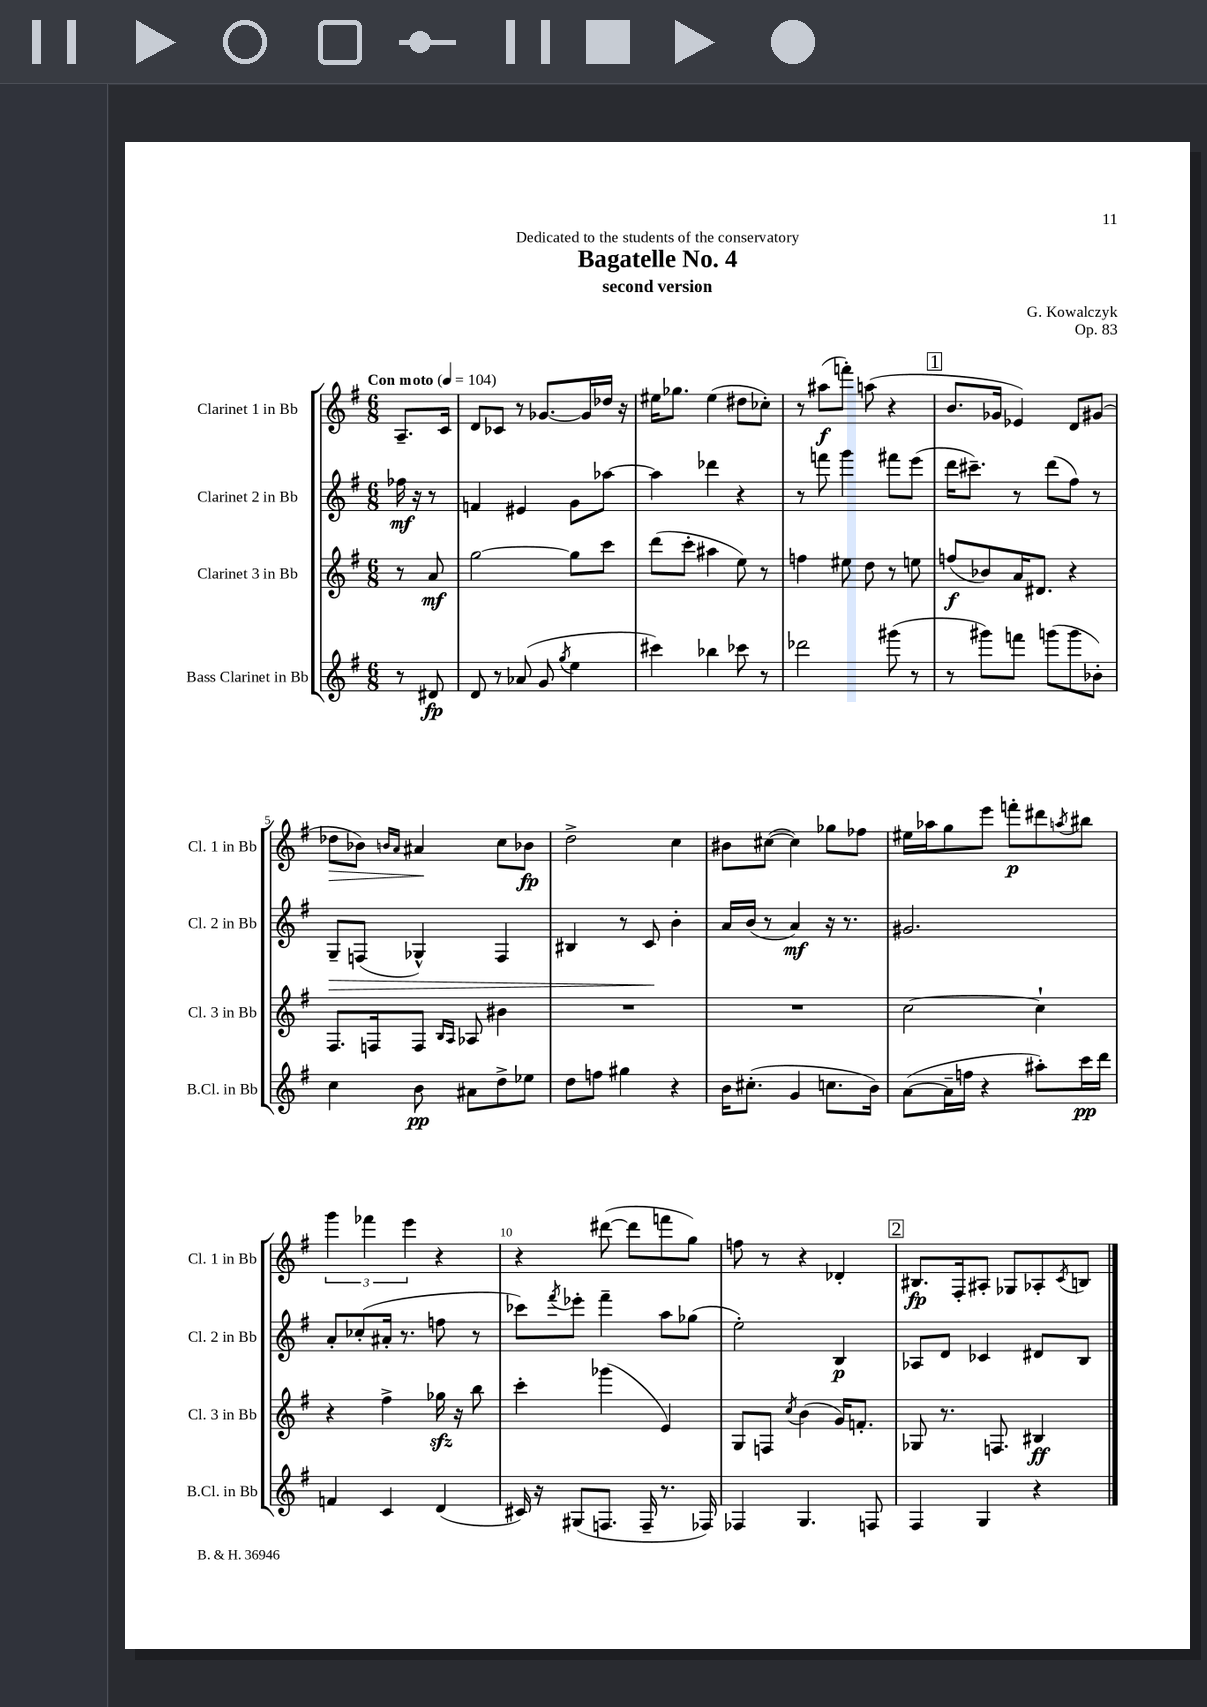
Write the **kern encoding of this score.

**kern	**kern	**kern	**kern
*staff4	*staff3	*staff2	*staff1
*clefG2	*clefG2	*clefG2	*clefG2
*k[f#]	*k[f#]	*k[f#]	*k[f#]
*M6/8	*M6/8	*M6/8	*M6/8
*MM104	*MM104	*MM104	*MM104
8r	8r	16ff-	8.A~
.	.	16r	.
8d#	8a	8r	.
.	.	.	16c
=	=	=	=
8d	[2gg	4f	8d
8r	.	.	8c-
(8a-	.	4e#	8r
8g	.	.	[8.g-
8qgg	.	.	.
4ee	8gg]	8g	.
.	.	.	16g-]
.	8ccc	[8aa-	16dd-
.	.	.	16r
=	=	=	=
4ccc#)	(8ddd	4aa-]	16ee#
.	.	.	8.gg-
.	8ccc'	.	.
4bb-	4aa#	4ddd-	(4ee#
8ccc-	8ee)	4r	8dd#
8r	8r	.	8cc-')
=	=	=	=
2ddd-	4ff	8r	8r
.	.	8fff	(8aa#
.	8ee#	4ggg	8fff')
.	8dd	.	(8aa
(8ggg#	8r	8fff#	4r
8r	8ee	(8eee	.
=	=	=	=
8r	(8ff	16ddd	8.b
.	.	8.ccc#~)	.
8ggg#)	8b-)	.	.
.	.	.	16g-
8fff	16a	8r	4e-)
.	8.d#	.	.
(8ggg	.	(8ddd	.
8ggg	4r	8ff#)	8d
8b-')	.	8r	(8g#
=	=	=	=
4cc	8.F#	8G~	8dd-
.	.	(8F	8b-)
.	16F	.	.
.	.	.	16qqb
.	.	.	16qqa
8b	8F	4G-^^)	4a#
.	16qqB	.	.
.	16qqA	.	.
8a#	8A-	.	.
8dd^	4b#	4F	8cc
8ee-	.	.	8b-
=	=	=	=
8dd	2.r	4B#	2dd^
8ff	.	.	.
4gg#	.	8r	.
.	.	8c	.
4r	.	4b'	4cc
=	=	=	=
16b	2.r	16a	8b#
(8.cc#'	.	(16b	.
.	.	8r	([8cc#
4g	.	4a)	4cc#])
8.cc	.	16r	8gg-
.	.	8.r	.
.	.	.	8ff-
16b)	.	.	.
=	=	=	=
([8a	[2cc	2.g#	16ee#
.	.	.	16aa-
16a~]	.	.	8gg
16ff	.	.	.
4r	.	.	8eee
.	.	.	8fff'
8aa#')	4cc`]	.	8ddd#
.	.	.	8qaa
16ccc	.	.	8bb#
16ddd	.	.	.
=	=	=	=
4f	4r	8a'	6ggg
.	.	(8cc-'	.
.	.	.	6fff-
4c	4ff#^	16a#'	.
.	.	8.r	.
.	.	.	6eee
(4d	16gg-	8ff	4r
.	16r	.	.
.	8bb	8r	.
=	=	=	=
16c#)	4ccc'	8ccc-)	4r
16r	.	.	.
.	.	8qfff#	.
(8G#	.	8eee-'	.
8.F	(4ggg-	4fff#~	([8ddd#
.	.	.	8ddd#]
16F~	.	.	.
8.r	4e)	8aa	8fff
.	.	(8gg-	8gg)
16F-)	.	.	.
=	=	=	=
4F-	8G	2ee')	8ff
.	8F	.	8r
.	8qcc	.	.
4.G	(4b	.	4r
.	16g)	4B	4d-'
.	8.f'	.	.
8F	.	.	.
=	=	=	=
4F#	8G-	8A-	8.B#
.	8.r	8d	.
.	.	.	16F#'
4G	.	4c-	8A#'
.	8.F	.	.
.	.	.	8G-
4r	4B#	8d#	8A-'
.	.	.	8qc
.	.	8B	8B
==	==	==	==
*-	*-	*-	*-
